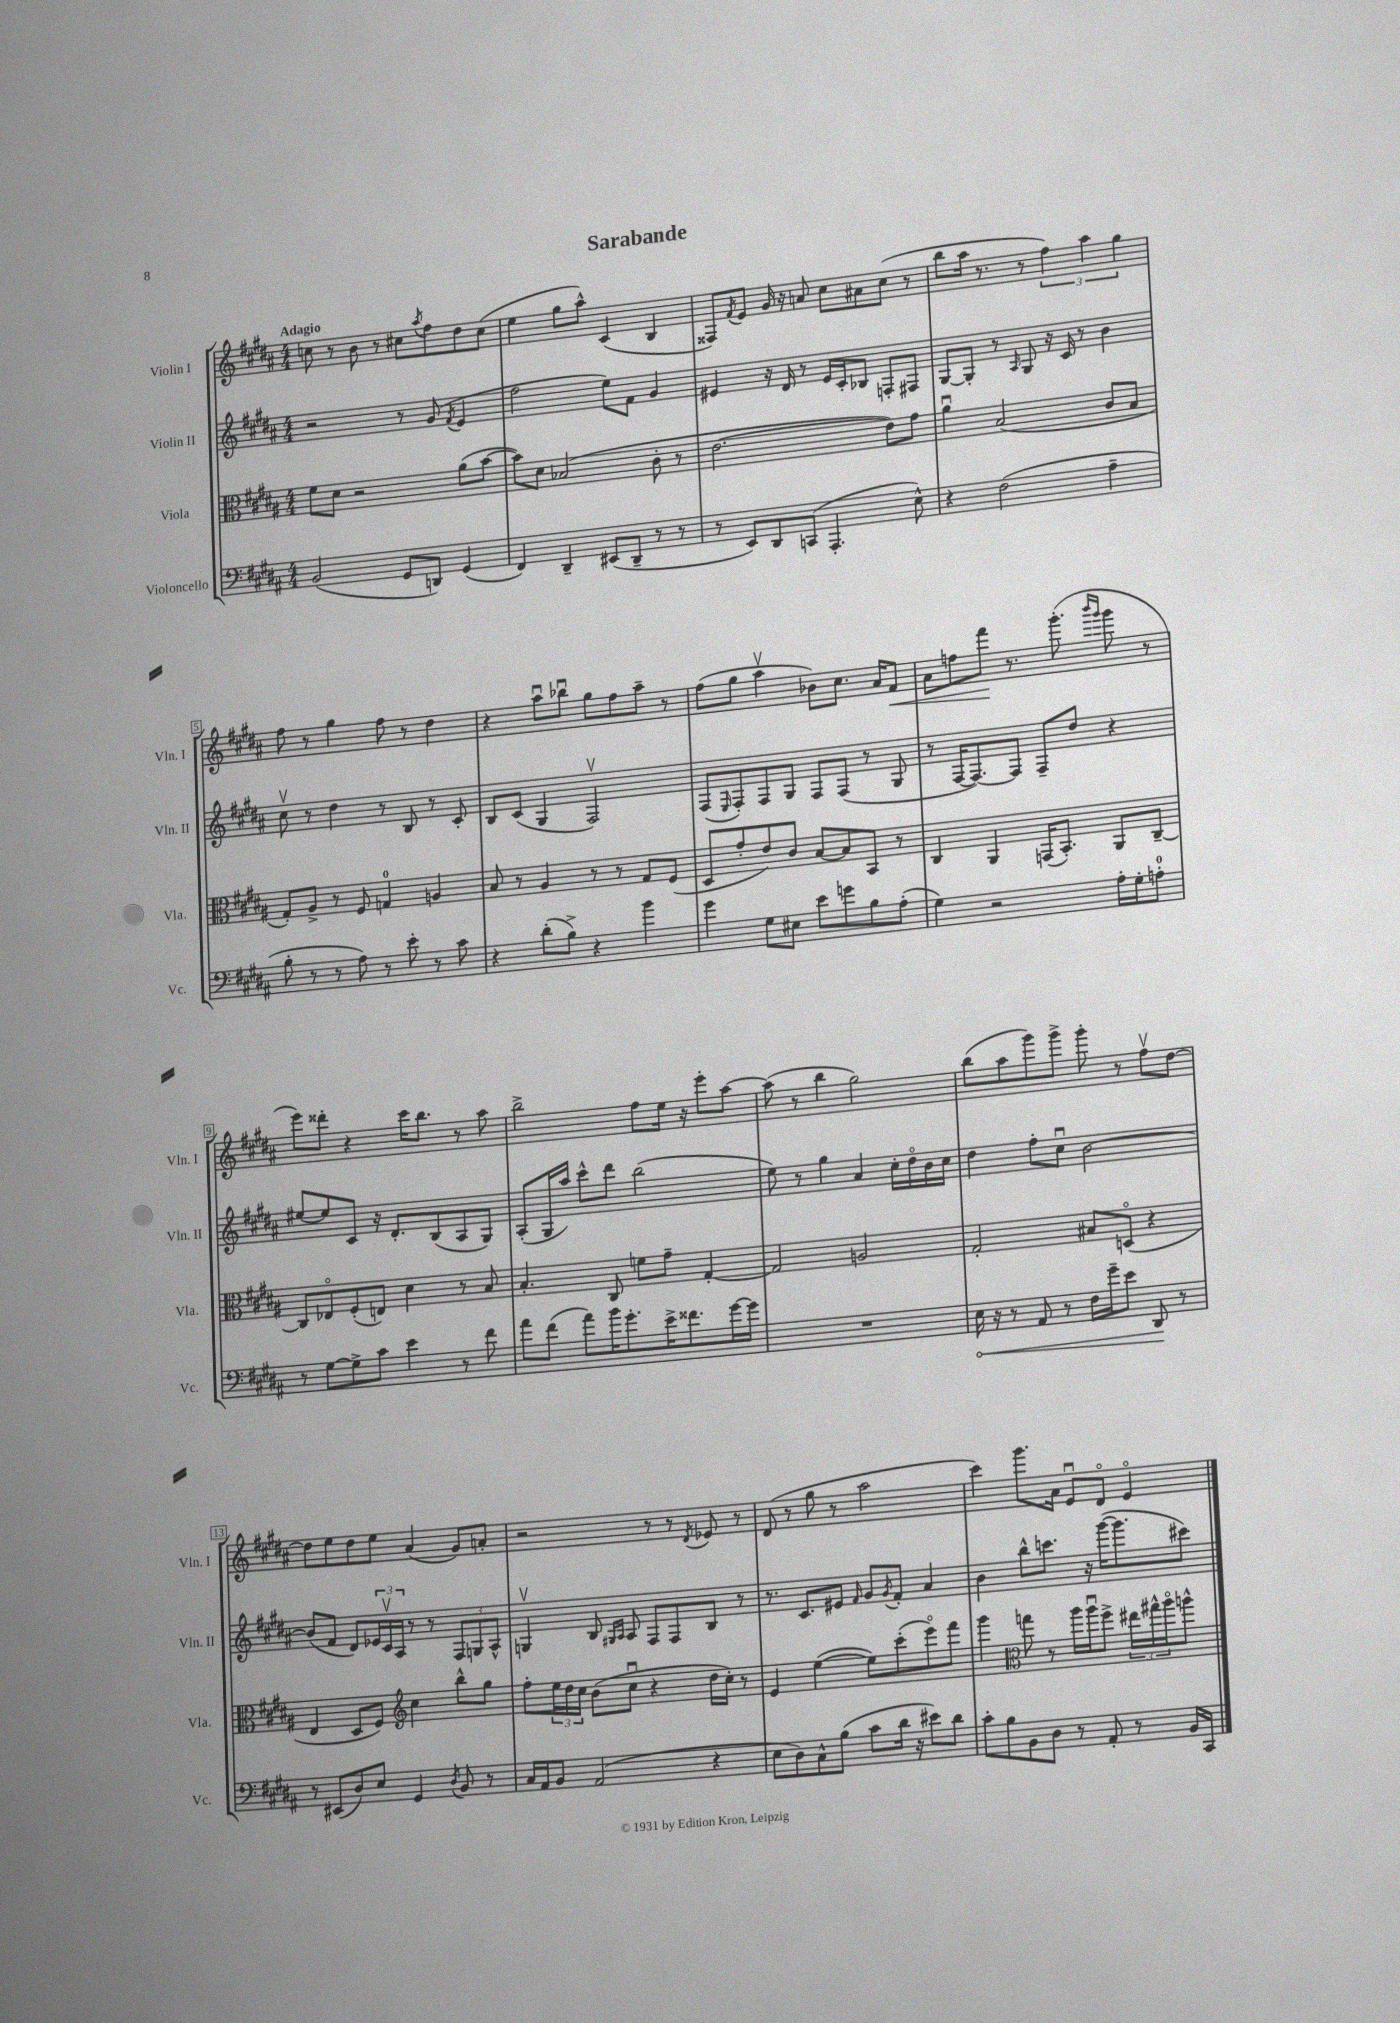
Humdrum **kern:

**kern	**dynam	**kern	**kern	**kern	**dynam
*part4	*part4	*part3	*part2	*part1	*part1
*staff4	*staff4	*staff3	*staff2	*staff1	*staff1
*I"Violoncello	*	*I"Viola	*I"Violin II	*I"Violin I	*
*I'Vc.	*	*I'Vla.	*I'Vln. II	*I'Vln. I	*
*clefF4	*	*clefC3	*clefG2	*clefG2	*
*k[f#c#g#d#a#]	*	*k[f#c#g#d#a#]	*k[f#c#g#d#a#]	*k[f#c#g#d#a#]	*
*M4/4	*	*M4/4	*M4/4	*M4/4	*
=1	=1	=1	=1	=1	=1
!	!	!	!	!LO:TX:a:B:t=Adagio	!
(2BB/	.	8f#\L	2r	8ccn\	.
.	.	8d#\J	.	8r	.
.	.	2r	.	8b\	.
.	.	.	.	8r	.
8GG#/L	.	.	8r	8cc#X\L	.
.	.	.	.	8qaa#/	.
8DDn/J)	.	.	(8g#/	8ff#\	.
.	.	.	8qf#/	.	.
(4GG#/	.	(8a#\L	4e/	8dd#\	.
.	.	[8b\J	.	(8cc#\J	.
=2	=2	=2	=2	=2	=2
4FF#/)	.	8b\L])	2ff#\	4ee\	.
.	.	8d#\J	.	.	.
4DD#~/	.	(2B-X/	.	8gg#\L	.
.	.	.	.	8aa#^^\J)	.
(8EE#X/L	.	.	8ee\L)	(4c#/	.
8DD#~/J	.	.	8f#\J	.	.
8r	.	8c#'\	4g#/	4B/	.
8r	.	8r	.	.	.
=3	=3	=3	=3	=3	=3
8r	.	[2.e\	4e#X/	8F##X/L)	.
.	.	.	.	8qf#/	.
8EE/L)	.	.	.	8e/J	.
8DD#/	.	.	16r	16g#/	.
.	.	.	16d#/	16r	.
(8CCn/J	.	.	8r	8an/	.
4.AAA#'/	.	.	16e#/LL	8cc#\L	.
.	.	.	16c#'/J	.	.
.	.	.	8B-X/J	8a#X\	.
.	.	8e\L])	8Fn'/L	(8cc#\J	.
8E^^\)	.	8g#\J	8F#X/J	8r	.
=4	=4	=4	=4	=4	=4
4r	.	4a#u\	[8G#/L	8bb\L	.
.	.	.	8G#'/J]	16aa#\Jk	.
.	.	.	.	8.r	.
(2F#\	.	(2B/	8r	.	.
.	.	.	16qqA#/	.	.
.	.	.	8G#/	8r	.
.	.	.	16r	6ff#\)	.
.	.	.	16c#/	.	.
.	.	.	8r	.	.
.	.	.	.	6aa#\	.
4A#~\	.	8c#/L	4b\	.	.
.	.	.	.	6gg#\	.
.	.	8B/J	.	.	.
!!LO:LB:g=z
=5	=5	=5	=5	=5	=5
8B'\	.	8G#'/L)	8cc#v\	8ff#\	.
8r	.	8A#^/J	8r	8r	.
8r	.	8r	4dd#\	4gg#\	.
8A#\)	.	8F#/	.	.	.
8r	.	4Gn/	8r	8ff#\	.
8e'\	.	.	8B/	8r	.
8r	.	4An/	8r	4dd#\	.
8c#\	.	.	8c#'/	.	.
=6	=6	=6	=6	=6	=6
4r	.	8B/	8B/L	4r	.
.	.	8r	(8c#/J	.	.
(8d#'\L	.	4A#/	4G#/	8aa#u\L	.
8B^\J)	.	.	.	8bb-Xu\J	.
4r	.	8r	2F#v/)	8gg#\L	.
.	.	8r	.	8ff#\	.
4b\	.	8G#/L	.	8aa#~\J	.
.	.	(8F#/J	.	8r	.
=7	=7	=7	=7	=7	=7
4g#\	.	8D#/L	(8F#/L	(8ff#\L	.
.	.	.	16qqE/	.	.
.	.	8g#'/	8F#'/)	8gg#\J	.
8G#\L	.	8e/)	8F#/	4aa#v\	.
8E#X\J	.	8c#/J	8G#/J	.	.
8e\L	.	[8B/L	8F#/L	8b-X\L)	.
8gn\	.	8B/]	(8F#/J	8.cc#\J	.
8B\	.	8BB/J	8r	.	.
.	.	.	.	16a#/KL	.
!	!	!	!	!	!LO:HP:b
(8A#'\J	.	8r	8G#/	8f#/J	<
=8	=8	=8	=8	=8	=8
4G#\)	.	4C#/	8r	8a#\L	.
.	.	.	[16F#/KL	8ffn\	.
.	.	.	8.F#/_)	.	.
2r	.	4AA#/	.	8fff#\J	.
.	.	.	8F#/J]	8.r	[
.	.	(16GGn/KL	8F#~/L	.	.
.	.	8.BB'/J)	.	(8.ggg#'\	.
.	.	.	8dd#/J	.	.
.	.	.	.	16qqbbb/LL	.
.	.	.	.	16qqggg#/JJ	.
16A#'\LL	.	8AA#/L	4r	8ggg#\	.
16G#'\J	.	.	.	.	.
8An'\J	.	[8C#~/J	.	8r	.
!!LO:LB:g=z
=9	=9	=9	=9	=9	=9
8r	.	8C#/L]	[8ee#X/L	8eee\L)	.
[8G#\L	.	8E-X/	8ee#/]	8ddd##X'\J	.
8G#^\]	.	(8F#'/	8c#/J	4r	.
8c#\J	.	8En/J)	16r	.	.
.	.	.	8.d#'/L	.	.
4e\	.	4d#\	.	16ccc#\KL	.
.	.	.	.	8.bb\J	.
.	.	.	(8B/	.	.
8r	.	8r	8A#/	8r	.
8f#\	.	8B/	8G#/J)	8aa#\	.
=10	=10	=10	=10	=10	=10
8a#\L	.	4.B'/	(8A#'/L	2bb^\	.
(8f#\J	.	.	16G#/L	.	.
.	.	.	16aa#/JJ)	.	.
8a#\L)	.	.	8ccc#^^\L	.	.
16b\K	.	8C#/	8ddd#\J	.	.
8.g#'\	.	.	.	.	.
.	.	8fn\L	(2bb\	8ff#\L	.
16e^\K	.	8g#~\J	.	16ee\Jk	.
8.f##X\	.	.	.	16r	.
.	.	[4G#'/	.	8eee'\L	.
[16g#\L	.	.	.	[8aa#\J	.
16g#\JJ]	.	.	.	.	.
=11	=11	=11	=11	=11	=11
1r	.	2G#/]	8ee\)	(8aa#\]	.
.	.	.	8r	8r	.
.	.	.	4gg#\	4bb\	.
.	.	2An/	4a#/	2gg#\)	.
.	.	.	16cc#'\LL	.	.
.	.	.	16dd#\	.	.
.	.	.	16b\	.	.
.	.	.	16cc#\JJ	.	.
=12	=12	=12	=12	=12	=12
!	!LO:HP:b	!	!	!	!
16E\	<	2G#'/	4dd#\	(8bb\L	.
16r	.	.	.	.	.
8r	.	.	.	8aa#\	.
8AA#/	.	.	8ff#'\L	8ggg#\)	.
8r	.	.	8cc#u\J	8ggg#^\J	.
16F#\LL	.	8B#X/L	[2b\	8ggg#'\	.
16g#~\J	.	.	.	.	.
8e\J	.	(8Dn/J	.	8r	.
8DD#/	.	4r	.	8ff#v\L	.
8r	[	.	.	[8dd#\J	.
!!LO:LB:g=z
=13	=13	=13	=13	=13	=13
8r	.	4E/	(8b/L]	8dd#\L]	.
(8EE#X/L	.	.	8f#/J	8ee\	.
8D#/)	.	8D#/L	8d#/L)	8dd#\	.
8E/J	.	8F#/J)	24e-X/L	8ee\J	.
.	.	.	24c#v/	.	.
.	.	.	24A#/JJ	.	.
*	*	*clefG2	*	*	*
4GG#/	.	4cc#\	8r	(4a#/	.
.	.	.	8r	.	.
8qD#/	.	.	.	.	.
8BB/	.	8bb^^\L	12F#/L	8g#/L)	.
.	.	.	12Gn/	.	.
8r	.	8gg#\J	.	8an'/J	.
.	.	.	12A#^^/J	.	.
=14	=14	=14	=14	=14	=14
16C#/LL	.	8ff#'\L	4Gnv/	2r	.
16AA#/J	.	.	.	.	.
8BB/J	.	24ee\L	.	.	.
.	.	24dd#\	.	.	.
.	.	24cc#\JJ	.	.	.
(2AA#/	.	(8b\L	8B/	.	.
.	.	.	16qqG#X/LL	.	.
.	.	.	16qqA#/JJ	.	.
.	.	8cc#u\J	8A#/	.	.
.	.	4r	8F#/L	8r	.
.	.	.	8F#/	8r	.
.	.	.	.	8qd#/	.
4r	.	16dd#\LL	8B/J	8e-X/	.
.	.	16cc#'\JJ)	.	.	.
.	.	8r	8r	8r	.
=15	=15	=15	=15	=15	=15
8E\L	.	4e/	8.r	(8d#/	.
8D#\)	.	.	.	8r	.
.	.	.	8.c#/L	.	.
8C#^^\	.	([4ee\	.	8gg#\	.
(8B\J	.	.	8e#X/J	8r	.
.	.	.	16qqf#/	.	.
8c#\L	.	8ee\L])	8g#/L	2aa#\	.
.	.	.	8qg#/	.	.
16d#\Jk	.	(8ccc#'\	8f#'/J	.	.
16r	.	.	.	.	.
8e#X\L)	.	8eee\)	4a#/	.	.
8d#\J	.	8fff#\J	.	.	.
=16	=16	=16	=16	=16	=16
8c#'\L	.	4ggg#\	4b\	4ccc#\)	.
8B\	.	.	.	.	.
*	*	*clefC3	*	*	*
8BB\	.	8ggn\	8bb^^\L	8.ggg#\L	.
8D#\J	.	8r	8.cccn\J	.	.
.	.	.	.	16a#\Jk	.
8r	.	16aa#\LL	.	8eu/L	.
.	.	16aa#u\J	16r	.	.
8AA#'/	.	8ff#^\J	([16ggg#\KL	8d#/J	.
.	.	.	8.ggg#\]	.	.
8r	.	24ee#X\LL	.	4e/	.
.	.	24gg#X^^\	.	.	.
.	.	24aa#\J	.	.	.
16BB/LL	.	8aan^^\J	8ccc#X\J)	.	.
16CC#/JJ	.	.	.	.	.
==	==	==	==	==	==
*-	*-	*-	*-	*-	*-
